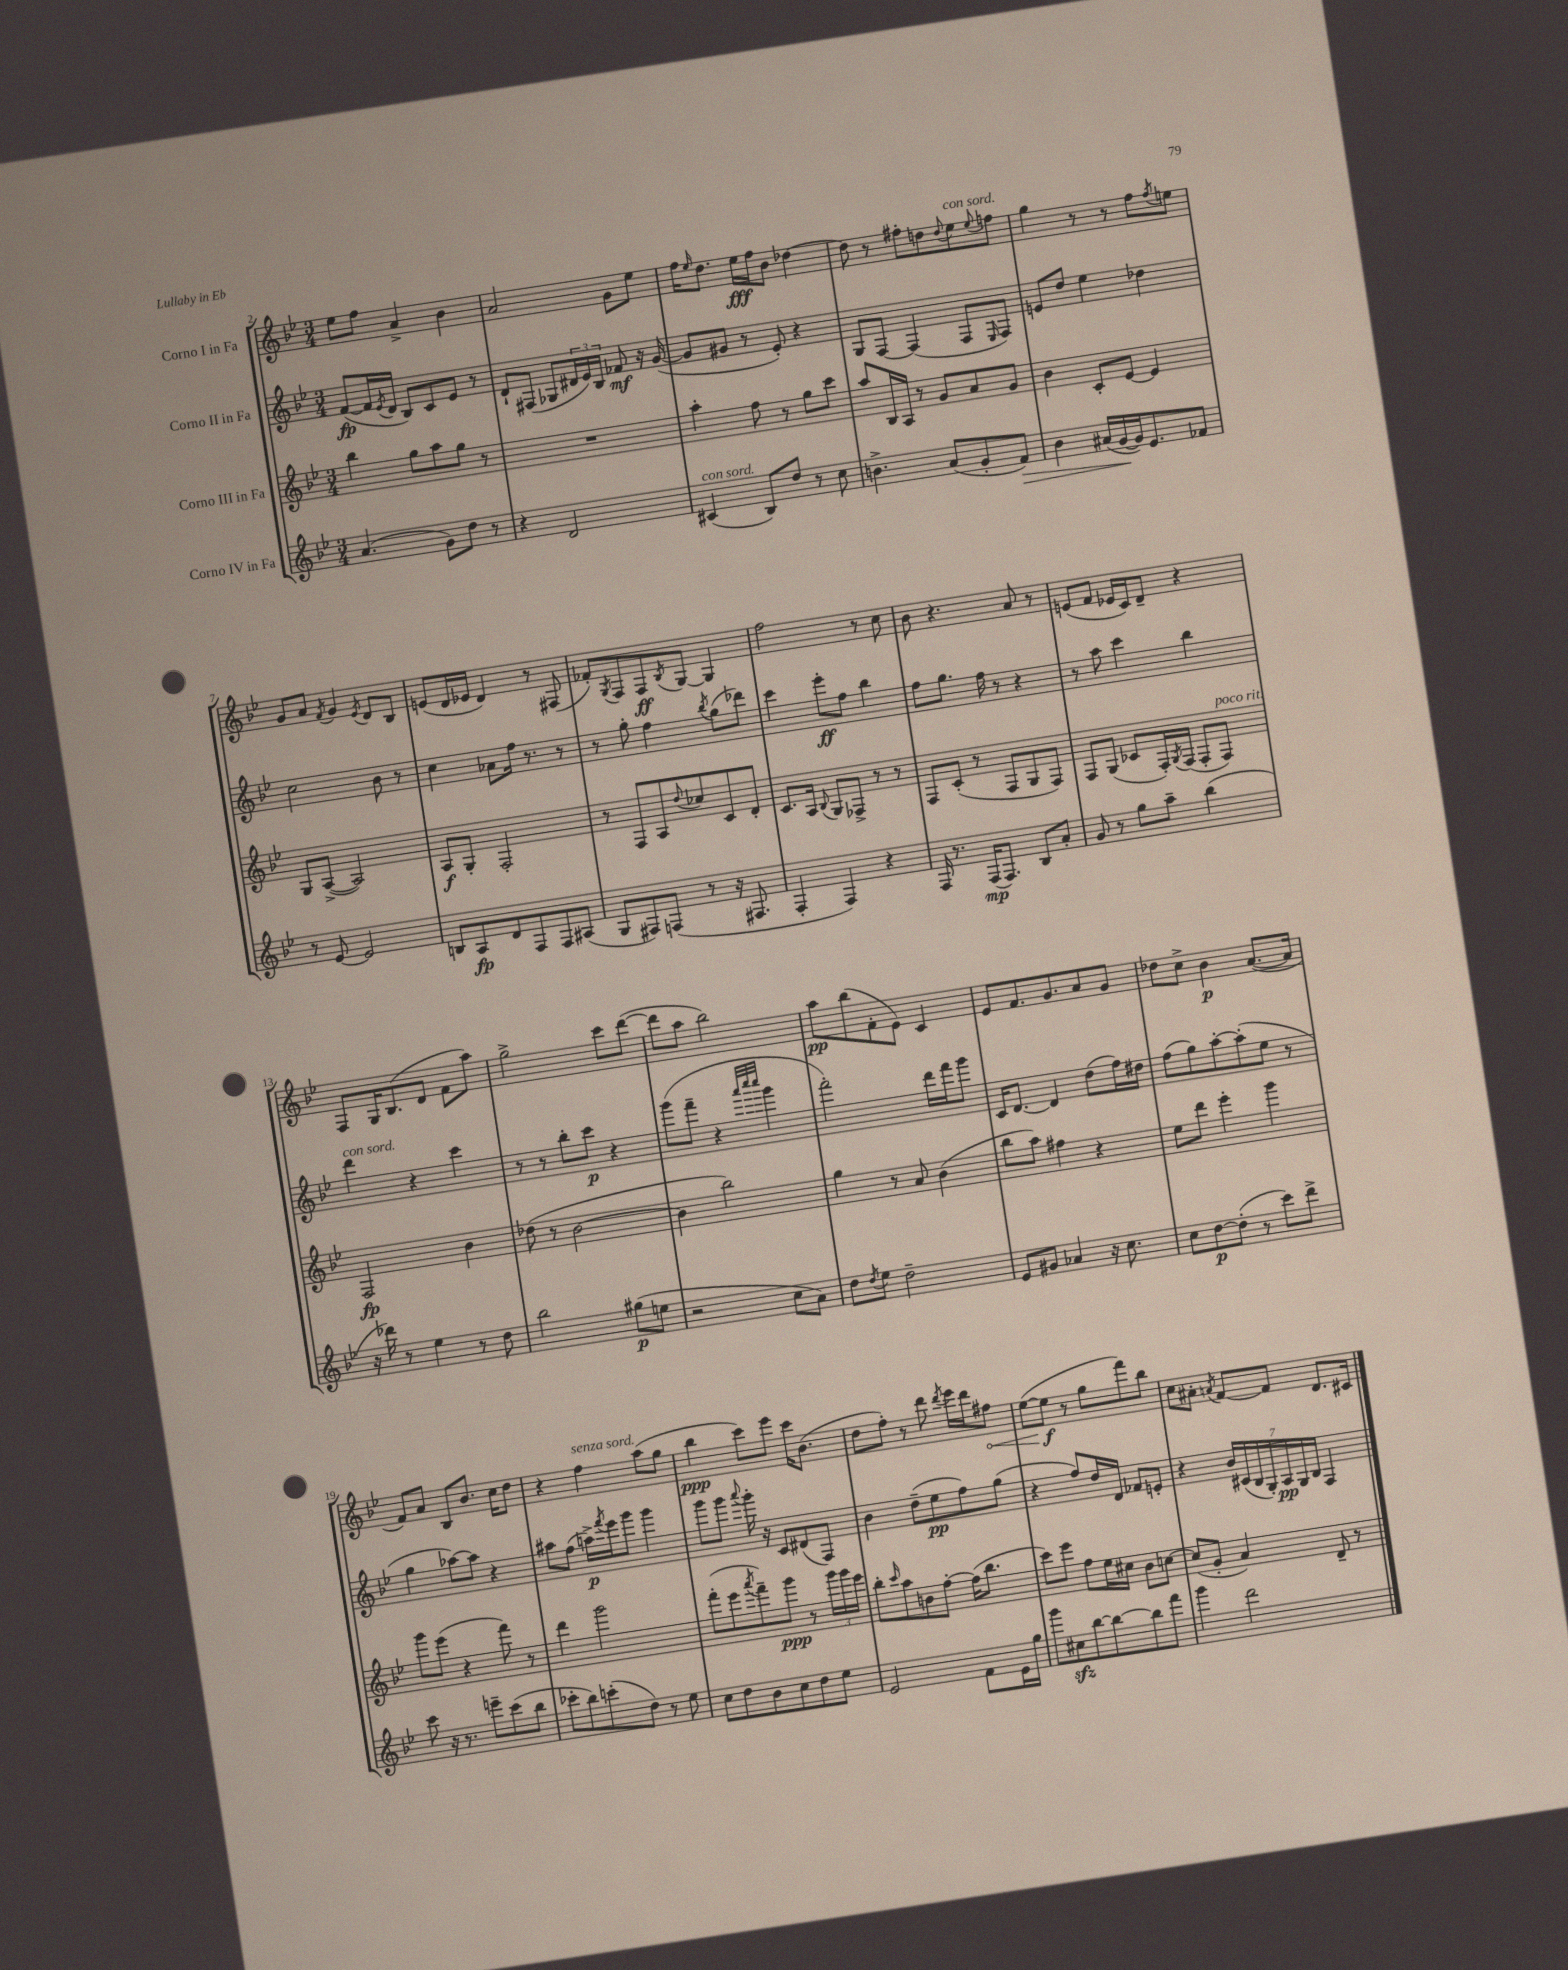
<<
\new StaffGroup <<
\new Staff = "s0" \with { instrumentName = "Corno I in Fa" } {
    \clef treble \key bes \major \numericTimeSignature \time 3/4
    ees''8 f''8 a'4-> bes'4 |
    a'2 g'8 ees''8 |
    f''16 \grace { ees''16 } d''8. ees''16\fff f''16 bes'8 des''4~ |
    des''8 r8 fis''8-. d''8 \appoggiatura { d''8 } ees''8^\markup { \italic "con sord." } \appoggiatura { ees''8 } f''8 |
    g''4 r8 r8 f''8 \acciaccatura { f''8 } e''8 |
    g'8 a'8 \acciaccatura { f'8 } g'4 \acciaccatura { ees'8 } d'8 bes8 |
    e'8( d'16 ees'16 d'4) r8 fis8( |
    fes'8-.) \acciaccatura { g8 } f8 f8\ff \acciaccatura { bes8 } g8~ g4 |
    f''2 r8 c''8 |
    bes'8 r4. a'8 r8 |
    e'8( f'8 ees'16 c'16) d'8-- r4 |
    f8 g16 bes8.( d'8 f'8 a''8) |
    g''2-> c'''8 d'''8~( |
    d'''8 a''8 bes''2) |
    a''8\pp bes''8( f'8-. ees'8) c'4 |
    ees'8 f'8. g'8. a'8 g'8 |
    des''8 c''8-> bes'4\p a'8.~( a'16 |
    f'8) a'8 bes8 bes'8. c''16 d''8 |
    r4 f''4^\markup { \italic "senza sord." } a''8( g''8 |
    bes''4\ppp c'''8) ees'''8 c'''16 bes'8.( |
    d''8 f''8-.) r8 d'''8 \acciaccatura { d'''8 } ees'''16 d'''16 \once \override Hairpin.circled-tip = ##t fis''8\< |
    ees''8~( ees''8\f\! r8 g''8 f'''8) bes''8 |
    c''8 ais'8-. \acciaccatura { a'8 } f'8~ f'8 d'8. cis'16 \bar "|." |
}
\new Staff = "s1" \with { instrumentName = "Corno II in Fa" } {
    \clef treble \key bes \major \numericTimeSignature \time 3/4
    f'8~\fp( f'16 \acciaccatura { ees'8 } d'16 bes8) c'8 ees'8 r8 |
    d'8-! fis8( ges8 \tuplet 3/2 { dis'16 ees'16) bes16 } fes'8\mf r16 g'16~( |
    g'8 gis'8 r8 ees'8-.) r4 |
    g8 f8~ f4( f8 \grace { ees16 } f8) |
    e'8 d''8 ees''4 des''4 |
    c''2 bes'8 r8 |
    c''4 aes'8 f''16 r8. r8 |
    r8 g''8-. f''4 \acciaccatura { bes''8 } g''8( des'''8) |
    c'''4 ees'''8-.\ff f''8 bes''4 |
    f''8 g''8. f''16 r8 r4 |
    r8 a''8 c'''4 bes''4 |
    d'''4^\markup { \italic "con sord." } r4 c'''4 |
    r8 r8 bes''8-. c'''8\p r4 |
    g'''8( f'''8-- r4 \grace { a'''32 c''''32 c''''32 } g'''4 |
    f'''2-.) d'''16 f'''16 g'''8 |
    c'16 d'8.~ d'4 d''8( f''16) dis''16 |
    f''8( g''8) a''8~-. a''8-.( ees''8 r8 |
    g''4 aes''8~) aes''8 r4 |
    ais''8 f''8( a''16->\p) \acciaccatura { f'''8 } ees'''16 g'''8 g'''4 |
    g'''8 g'''8 \appoggiatura { a'''8 } g'''16-. r16 c'8 dis'8( f8) |
    bes'4 d''8--( ees''8\pp f''8) g''8( |
    r4 f''8) d''16 d'16 fes'8 e'8-. |
    r4 \tuplet 7/4 { bes'16 cis'16( bes16 g16-.) a16\pp g16 bes16 } f4 \bar "|." |
}
\new Staff = "s2" \with { instrumentName = "Corno III in Fa" } {
    \clef treble \key bes \major \numericTimeSignature \time 3/4
    bes''4 g''8 a''8 g''8 r8 |
    R2. |
    a''4-. f''8 r8 g''8 c'''8 |
    a''8 bes16 a16 r8 g'8 a'8 g'8 |
    bes'4 c'8-. ees'8~ ees'4 |
    g8 a8~->( a2) |
    a8\f g8-. f2-. |
    r8 f8 a8 \appoggiatura { d''8 } ces''8 c'8 d'8-. |
    c'8. a16 \appoggiatura { bes8 } g8 fes8-> r8 r8 |
    f8 c'8-.( r8 f8 g8 f8) |
    f8 g8( ces'8 f16-.) \acciaccatura { g8 } f16( f8-. f8^\markup { \italic "poco rit." }) |
    f2\fp bes'4 |
    des''8( r8 bes'2~ |
    bes'4 bes''2) |
    g''4 r8 a'8 bes'4( |
    bes''8 a''8) fis''4 r4 |
    ees''8 d'''8 ees'''4-. g'''4 |
    g'''8 ees'''8( r4 f'''8) r8 |
    d'''4 g'''2 |
    f'''8-.( ees'''8 \acciaccatura { a'''8 } f'''8--) g'''8\ppp r8 \tuplet 3/2 { g'''16 g'''16 ees'''16 } |
    bes''8-. \grace { c'''16 } a''8 b'8 f''8~-. f''16( bes''8. |
    c'''8) ees'''8 f''8 ees''16 cis''16 bes'8 c''8~ |
    c''8( g'8-. a'4) d'8-- r8 \bar "|." |
}
\new Staff = "s3" \with { instrumentName = "Corno IV in Fa" } {
    \clef treble \key bes \major \numericTimeSignature \time 3/4
    a'4.( g'8) d''8 r8 |
    r4 d'2 |
    cis'4^\markup { \italic "con sord." }( bes8) d''8 r8 c''8 |
    b'4.-> a'8( g'8-. f'8\>) |
    bes'4 ais'16( g'16~\! g'16) ees'8. fes'8 |
    r8 ees'8~ ees'2 |
    b8 a8\fp d'8 f8 f8 ais8( |
    g8 fis8) f8( r8 r16 fis8. |
    f4-. f4) r4 |
    f16 r8. f16\mp( f8.) bes8 a'8-. |
    g'8 r8 g''8 a''8-- bes''4( |
    r16 des'''16) r8 ees''4 r8 d''8 |
    bes''2 gis''8\p( e''8 |
    r2 c''8 a'8) |
    d''8 \acciaccatura { d''8 } ees''8 d''2-- |
    ees'8 gis'8 aes'4 r16 c''8. |
    c''8 d''8~\p d''8-.( r8 c'''8) d'''8-> |
    c'''8 r16 r8. e'''8-- c'''8( bes''8 |
    ces'''8-. bes''8) c'''8-.( d''8) r8 ees''8 |
    c''8 d''8 bes'8 c''8 d''8 ees''8 |
    ees'2 f'8 ees'16 g''16 |
    g'''8 cis''8\sfz bes''8~ bes''8~ bes''8 f'''8 |
    g'''4 d'''2 \bar "|." |
}
>>
>>
\layout { \context { \Score currentBarNumber = #2 } }
